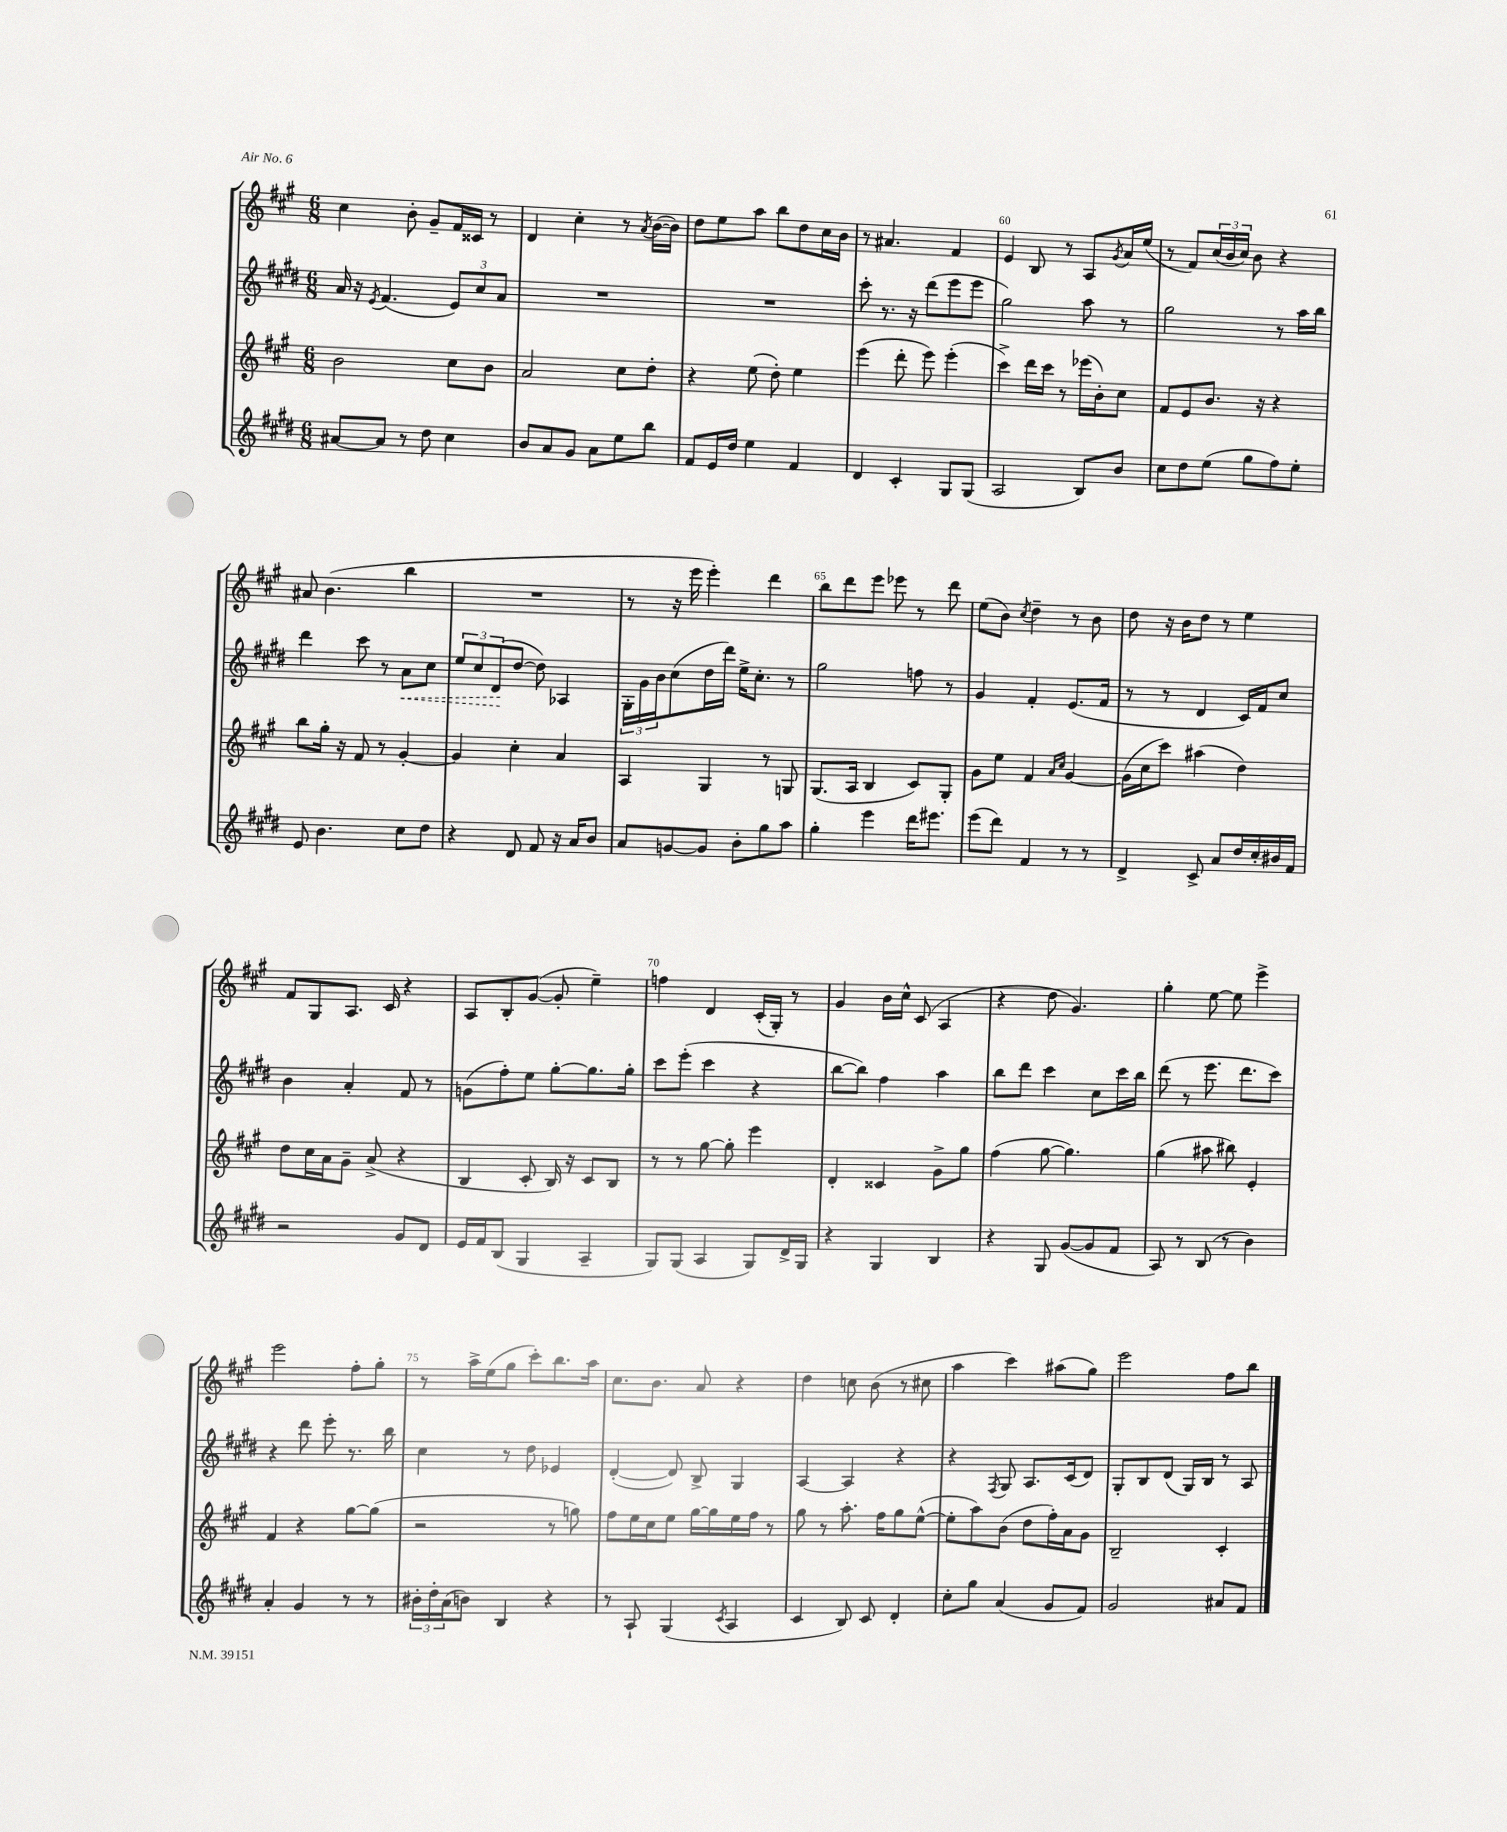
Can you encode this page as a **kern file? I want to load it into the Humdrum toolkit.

**kern	**kern	**kern	**kern
*staff4	*staff3	*staff2	*staff1
*clefG2	*clefG2	*clefG2	*clefG2
*k[f#c#g#d#]	*k[f#c#g#]	*k[f#c#g#d#]	*k[f#c#g#]
*M6/8	*M6/8	*M6/8	*M6/8
[8a#/L	2b\	16a/	4cc#\
.	.	16r	.
.	.	8qe/	.
8a#/]J	.	(4.f#/	.
8r	.	.	8b'\
8dd#\	.	.	8g#~/L
4cc#\	8cc#\L	12e/L)	16f#/L
.	.	.	16c##/JJ
.	.	12cc#/	.
.	8b\J	.	8r
.	.	12a/J	.
=	=	=	=
8b/L	2a/	2.r	4d/
8a/	.	.	.
8g#/J	.	.	4cc#'\
8a\L	.	.	.
8ee\	8cc#\L	.	8r
.	.	.	8qa/
8bb\J	8dd'\J	.	([16b\LL
.	.	.	16b\]JJ)
=	=	=	=
8f#/L	4r	2.r	8dd\L
16e/L	.	.	8ee\
16dd#/JJ	.	.	.
4ee\	(8ee\	.	8aa\J
.	8dd'\)	.	8bb\L
4f#/	4ee\	.	8dd\
.	.	.	16cc#\L
.	.	.	16b\JJ
=	=	=	=
4d#/	(4eee\	8ccc#'\	8r
.	.	8.r	4.a#/
4c#'/	8ddd'\	.	.
.	.	16r	.
.	8eee\)	(8ddd#\L	.
8G#/L	(4eee'\	8eee\	4f#/
(8G#/J	.	8eee\J	.
=	=	=	=
2A/	4ccc#^\)	2gg#\)	4e/
.	16ddd\LL	.	8B/
.	16ccc#\JJ	.	.
.	8r	.	8r
8B/L)	(16eee-\LL	8aa\	8A/L
.	16b'\J)	.	.
.	.	.	8qg#/
8b/J	8cc#\J	8r	16a/L
.	.	.	(16ee/JJ
=	=	=	=
8cc#\L	8f#/L	2gg#\	8r
8dd#\	8e/	.	8f#/L)
(8ee\J	8.b/J	.	(24cc#/L
.	.	.	24b/
.	.	.	24cc#/JJ)
8gg#\L	.	.	8b\
.	16r	.	.
8ff#\)	4r	8r	4r
8ee'\J	.	16aa\LL	.
.	.	16bb\JJ	.
=	=	=	=
8e/	8bb\L	4ddd#\	8a#/
4.b\	16gg#'\Jk	.	(4.b\
.	16r	.	.
.	8f#/	8ccc#\	.
.	8r	8r	.
8cc#\L	[4g#'/	8a\L	4bb\
8dd#\J	.	8cc#\J	.
=	=	=	=
4r	4g#/]	12ee/L	2.r
.	.	12cc#/	.
.	.	(12d#/	.
8d#/	4cc#'\	[8dd#/J	.
8f#/	.	8dd#\])	.
16r	4a/	4A-/	.
16a/LK	.	.	.
8b/J	.	.	.
=	=	=	=
8a/L	4A/	24G#'\LL	8r
.	.	24g#\	.
.	.	24b\J	.
[8g/	.	(8cc#\	16r
.	.	.	16eee\
8g/]J	4G#/	16dd#\L	4eee'\)
.	.	16ddd#\JJ)	.
8b'\L	.	16ee^\LK	.
.	.	8.cc#'\J	.
8gg#\	8r	.	4ddd\
8aa\J	8G/	8r	.
=	=	=	=
4gg#'\	(8.G#/L	2gg#\	8bb\L
.	.	.	8ddd\
.	16A/Jk	.	.
4eee\	4B/	.	8eee\J
.	.	.	8eee-\
16ddd#\LK	8c#/L)	8ff\	8r
8.eee#\J	.	.	.
.	8G#'/J	8r	8ddd\
=	=	=	=
(8eee\L	8g#\L	4g#/	(8ee\L
8ddd#\J)	8ee\J	.	8b\J)
.	.	.	8qcc#/
4f#/	4f#/	4f#'/	4dd~\
.	16qqa/LL	.	.
.	16qqcc#/JJ	.	.
8r	[4g#/	(8.e/L	8r
8r	.	.	8b\
.	.	16f#/Jk	.
=	=	=	=
4d#^/	(16g#\]LL	8r	8dd\
.	16cc#\J	.	.
.	8ccc#\J)	8r	16r
.	.	.	16b\LK
8c#^/	(4aa#\	4d#/	8dd\J
8a/L	.	.	8r
16dd#/L	4dd\)	16c#/LL)	4ee\
16cc#'/	.	16f#/J	.
16b#/	.	8cc#/J	.
16f#/JJ	.	.	.
=	=	=	=
2r	8dd\L	4b\	8f#/L
.	16cc#\L	.	8G#/
.	16a\J	.	.
.	8g#~\J	4a'/	8.A/J
.	(8a^/	.	.
.	.	.	16c#/
8g#/L	4r	8f#/	4r
8d#/J	.	8r	.
=	=	=	=
16e/LL	4B/	(8g\L	8A/L
16f#/J	.	.	.
(8B/J	.	8ff#'\)	8B'/
4G#/	8c#'/	8ee\J	([8g#/J
.	16B/)	[8gg#'\L	8g#'/]
.	16r	.	.
4A~/	8c#/L	8.gg#\]	4ee~\)
.	8B/J	.	.
.	.	16gg#'\Jk	.
=	=	=	=
8G#/L)	8r	8ccc#\L	4ff\
(8G#/J	8r	(8eee'\J	.
4A/	[8gg#\	4ccc#\	4d/
.	8gg#'\]	.	.
8G#/L)	4eee\	4r	(16c#'/LL
.	.	.	16G#'/JJ)
16d#^/L	.	.	8r
16G#/JJ	.	.	.
=	=	=	=
4r	4d'/	[8bb\L	4g#/
.	.	8bb\]J)	.
4G#/	4c##/	4ff#\	16b\LL
.	.	.	16cc#^^\JJ
.	.	.	(8c#/
4B/	8g#^\L	4aa\	4A/
.	8gg#\J	.	.
=	=	=	=
4r	(4ff#\	8bb\L	4r
.	.	8ddd#\J	.
8G#/	[8gg#\	4ccc#\	8dd\
([8g#/L	4.gg#\])	.	4.g#/)
8g#/]	.	8cc#\L	.
8f#/J	.	16ccc#\L	.
.	.	16bb\JJ	.
=	=	=	=
8A/)	(4gg#\	(8ddd#\	4gg#'\
8r	.	8r	.
(8B/	8aa#\	8.eee\	[8ee\
8r	8bb#\)	.	8ee\]
.	.	8.ddd#\L	.
4b\)	4e'/	.	4eee^\
.	.	8ccc#\J)	.
=	=	=	=
4a'/	4f#/	4r	2eee\
4g#/	4r	8ddd#\	.
.	.	8eee'\	.
8r	[8gg#\L	8.r	8ff#'\L
8r	(8gg#\]J	.	8gg#'\J
.	.	16bb\	.
=	=	=	=
24b#'\LL	2r	4cc#\	8r
24dd#'\	.	.	.
(24a\J	.	.	.
8b\J)	.	.	16aa^\LL
.	.	.	(16ee\J
4B/	.	8r	8gg#\J
.	.	8dd#\	8ccc#'\L)
4r	8r	4e-/	8.bb\
.	8gg\)	.	.
.	.	.	16aa\Jk
=	=	=	=
8r	8ff#\L	([4d#'/	8.cc#\L
8A`/	16ee\L	.	.
.	16cc#\J	.	8.b\J
(4G#/	8ee\J	8d#/])	.
.	[16gg#\LL	8B^/	8a/
.	16gg#\]	.	.
8qc#/	.	.	.
4A/	16ee\	4G#/	4r
.	16ff#\JJ	.	.
.	8r	.	.
=	=	=	=
4c#/	8gg#\	[4A/	4dd\
.	8r	.	.
8B/)	8.aa'\	4A/]	8cc\
8c#/	.	.	(8b\
.	16ff#\LK	.	.
4d#'/	8gg#\	4r	8r
.	([8ee^^\J	.	8cc#\
=	=	=	=
8cc#'\L	8ee'\]L	4r	4aa\
8gg#\J	8aa\)	.	.
.	.	8qF#/	.
(4a/	(8b\J	8G#/	4ccc#\)
.	8dd\L	8.A/L	.
8g#/L	16ff#'\L)	.	(8aa#\L
.	16a\J	(16c#/k	.
8f#/J)	8g#\J	8d#/J)	8gg#\J)
=	=	=	=
2g#/	2B~/	8G#'/L	2eee\
.	.	8B/	.
.	.	(8d#/J	.
.	.	16G#/LL)	.
.	.	16B/JJ	.
8a#/L	4c#'/	8r	8ff#\L
8f#/J	.	8A/	8bb\J
==	==	==	==
*-	*-	*-	*-
